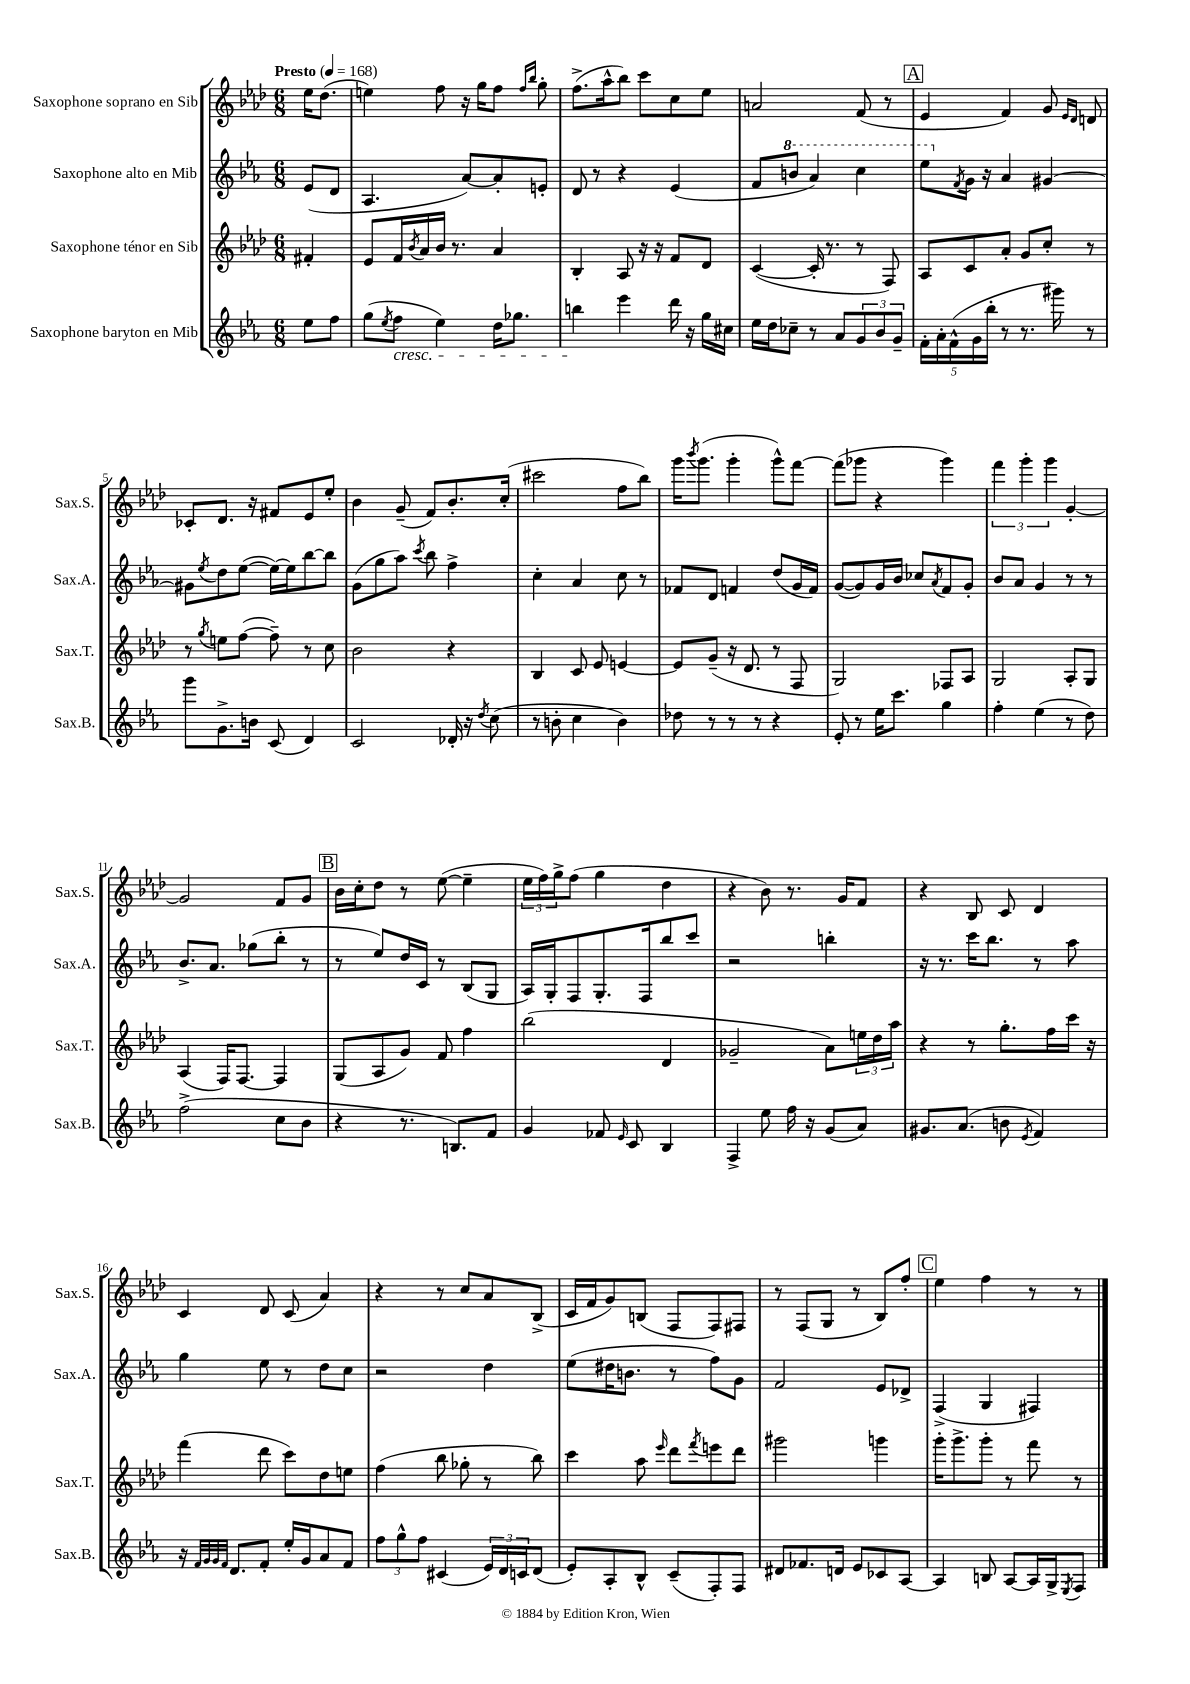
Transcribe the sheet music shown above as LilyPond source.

<<
\new StaffGroup <<
\new Staff = "s0" \with { instrumentName = "Saxophone soprano en Sib" shortInstrumentName = "Sax.S." } {
    \clef treble \key aes \major \numericTimeSignature \time 6/8 \partial 4 \tempo "Presto" 4 = 168
    ees''16 des''8.( |
    e''4) f''8 r16 g''16 f''8 \grace { f''16 bes''16 } g''8-. |
    f''8.->( aes''16-^ bes''8) c'''8 c''8 ees''8 |
    a'2 f'8( r8 |
    \mark \markup { \box "A" } ees'4 f'4) g'8 \grace { ees'16 des'16 } d'8 |
    ces'8-. des'8. r16 fis'8 ees'8 ees''8-. |
    bes'4 g'8--( f'8) bes'8.-. c''16-.( |
    cis'''2 f''8 bes''8) |
    g'''16 \acciaccatura { bes'''8 } g'''8.( g'''4-. g'''8-^) f'''8~ |
    f'''8( ges'''8 r4 ges'''4) |
    \tuplet 3/2 { f'''4 g'''4-. g'''4 } g'4~-. |
    g'2 f'8 g'8 |
    \mark \markup { \box "B" } bes'16 c''16-. des''8 r8 ees''8~( ees''4-- |
    \tuplet 3/2 { ees''16 f''16) g''16-> } f''8( g''4 des''4 |
    r4 bes'8) r8. g'16 f'8 |
    r4 bes8 c'8 des'4 |
    c'4 des'8 c'8( aes'4) |
    r4 r8 c''8 aes'8 bes8->( |
    c'16 f'16 g'8) b8( f8 f8) fis8 |
    r8 f8( g8 r8 bes8) f''8-. |
    \mark \markup { \box "C" } ees''4 f''4 r8 r8 \bar "|." |
}
\new Staff = "s1" \with { instrumentName = "Saxophone alto en Mib" shortInstrumentName = "Sax.A." } {
    \clef treble \key ees \major \numericTimeSignature \time 6/8 \partial 4
    ees'8( d'8 |
    aes4. aes'8~) aes'8-. e'8-. |
    d'8 r8 r4 ees'4( |
    f'8 \ottava #1 b''8 aes''4) c'''4 |
    \mark \markup { \box "A" } ees'''8 \ottava #0 \acciaccatura { f'8 } g'16 r16 aes'4 gis'4~ |
    gis'8 \acciaccatura { ees''8 } d''8 ees''8~( ees''16~) ees''16 bes''8~ bes''8 |
    g'8( g''8 aes''8) \acciaccatura { c'''8 } bes''8 f''4-> |
    c''4-. aes'4 c''8 r8 |
    fes'8 d'8 f'4 d''8( g'16 f'16) |
    g'8~( g'8) g'16 bes'16 ces''8 \acciaccatura { aes'8 } f'8 g'8-. |
    bes'8 aes'8 g'4 r8 r8 |
    bes'8.-> aes'8. ges''8( bes''8-. r8 |
    \mark \markup { \box "B" } r8 ees''8) d''16 c'16 r8 bes8( g8 |
    aes16) g16-. f8 g8.-. f16 bes''8 c'''8 |
    r2 b''4-. |
    r16 r8. c'''16 bes''8. r8 aes''8 |
    g''4 ees''8 r8 d''8 c''8 |
    r2 d''4 |
    ees''8( dis''16 b'8. r8 f''8) g'8 |
    f'2 ees'8 des'8-> |
    \mark \markup { \box "C" } f4->( g4 fis4) \bar "|." |
}
\new Staff = "s2" \with { instrumentName = "Saxophone ténor en Sib" shortInstrumentName = "Sax.T." } {
    \clef treble \key aes \major \numericTimeSignature \time 6/8 \partial 4
    fis'4-. |
    ees'8 f'16 \acciaccatura { bes'8 } aes'16 bes'16 r8. aes'4 |
    bes4-. aes8 r16 r16 f'8 des'8 |
    c'4~( c'16-. r8. r8 f8) |
    \mark \markup { \box "A" } aes8 c'8 aes'8-. g'8 c''8-. r8 |
    r8 \acciaccatura { g''8 } e''8 f''8~( f''8--) r8 c''8 |
    bes'2 r4 |
    bes4 c'8 ees'8 e'4~ |
    e'8 g'8--( r16 des'8. r8 f8 |
    g2) fes8 aes8 |
    g2 aes8-. g8 |
    aes4( f16) f8.~ f4 |
    \mark \markup { \box "B" } g8( aes8 g'8) f'8 f''4 |
    bes''2( des'4 |
    ges'2-- aes'8) \tuplet 3/2 { e''16 des''16 aes''16 } |
    r4 r8 g''8.-. f''16 c'''16 r16 |
    f'''4( des'''8 c'''8) des''8 e''8 |
    f''4( bes''8 ges''8-. r8 bes''8) |
    c'''4 aes''8 \grace { ees'''16 } des'''8 \acciaccatura { f'''8 } e'''8 des'''8 |
    gis'''2 g'''4 |
    \mark \markup { \box "C" } g'''16-. g'''8.-> g'''8-. r8 f'''8 r8 \bar "|." |
}
\new Staff = "s3" \with { instrumentName = "Saxophone baryton en Mib" shortInstrumentName = "Sax.B." } {
    \clef treble \key ees \major \numericTimeSignature \time 6/8 \partial 4
    ees''8 f''8 |
    g''8( \acciaccatura { ees''8 } f''8\cresc ees''4) d''16 ges''8. |
    b''4\! ees'''4 d'''16 r16 g''16 cis''16 |
    ees''16 d''16 ces''8-- r8 aes'8 \tuplet 3/2 { g'8 bes'8 g'8-- } |
    \mark \markup { \box "A" } \tuplet 5/4 { f'16-. aes'16-. f'16-^( g'16 bes''16-. } r8 r8. gis'''16) r8 |
    g'''8 g'8.-> b'16 c'8( d'4) |
    c'2 des'16-. r16 \acciaccatura { d''8 } c''8( |
    r8 b'8-. c''4 b'4) |
    des''8 r8 r8 r8 r4 |
    ees'8-. r8 ees''16 c'''8. g''4 |
    f''4-. ees''4( r8 d''8) |
    f''2->( c''8 bes'8 |
    \mark \markup { \box "B" } r4 r8. b8.) f'8 |
    g'4 fes'8 \grace { ees'16 } c'8 bes4 |
    f4-> ees''8 f''16 r16 g'8( aes'8) |
    gis'8. aes'8.( b'8 \acciaccatura { ees'8 } f'4) |
    r16 \grace { f'32 g'32 g'32 f'32 } d'8. f'8-. ees''16-. g'16 aes'8 f'8 |
    \tuplet 3/2 { f''8 g''8-^ f''8 } cis'4( \tuplet 3/2 { ees'16) d'16 c'16 } d'8( |
    ees'8-.) aes8-. bes8-^ c'8--( f8-.) f8 |
    dis'8 fes'8. d'16 ees'8 ces'8 aes8~ |
    \mark \markup { \box "C" } aes4 b8 aes8~ aes16 g16-> \acciaccatura { ees8 } f8 \bar "|." |
}
>>
>>
